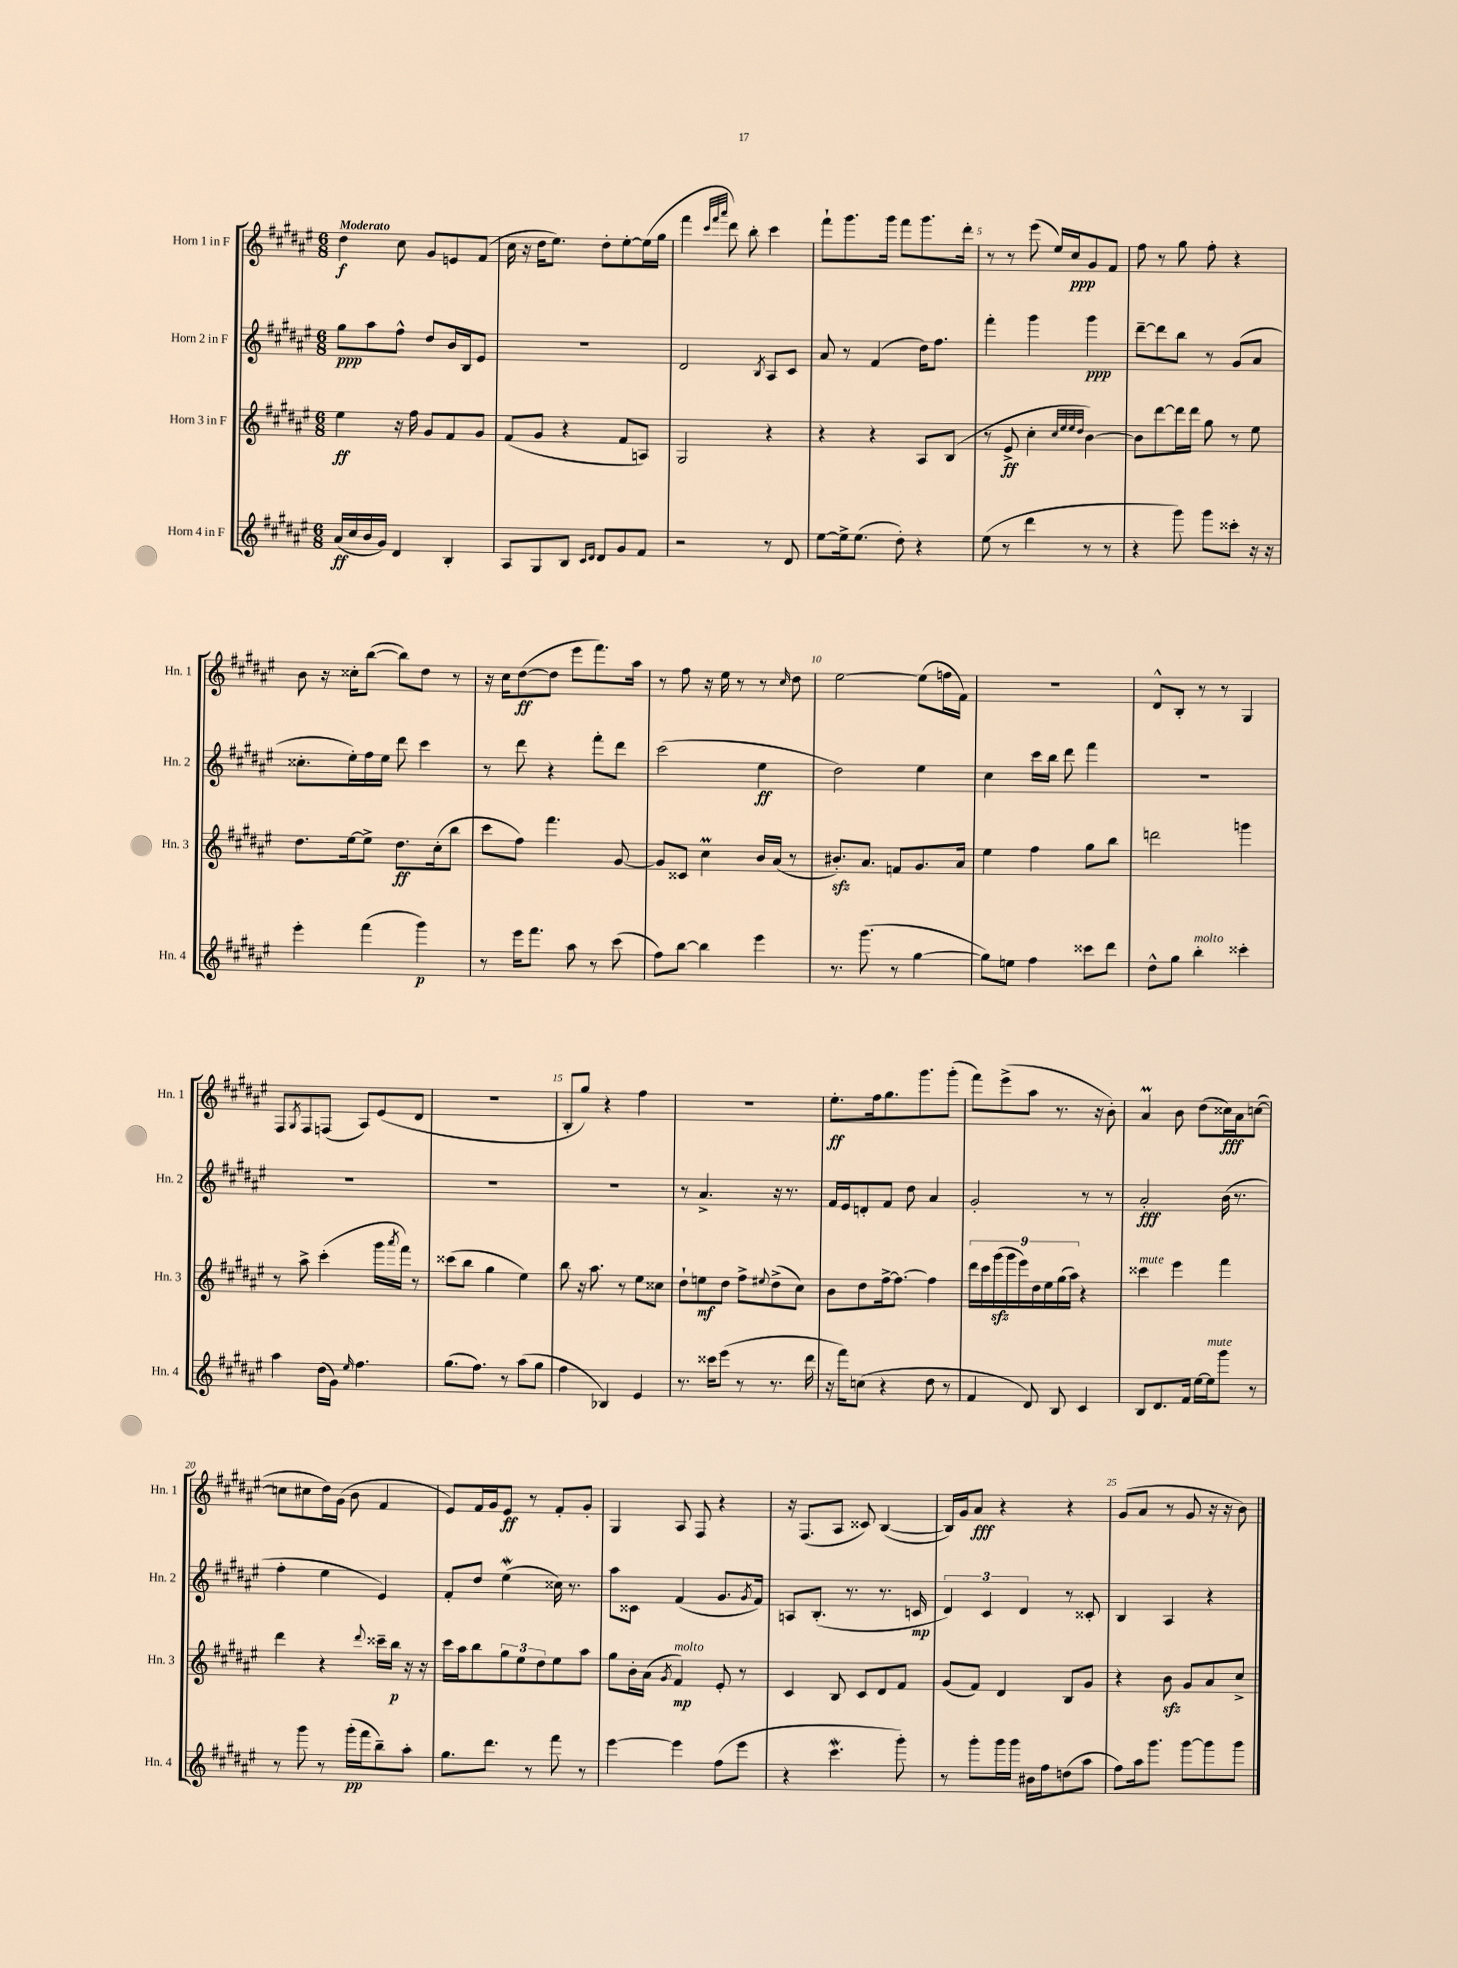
<<
\new StaffGroup <<
\new Staff = "s0" \with { instrumentName = "Horn 1 in F" shortInstrumentName = "Hn. 1" } {
    \clef treble \key fis \major \numericTimeSignature \time 6/8 \tempo "Moderato"
    dis''4\f cis''8 gis'8 e'8 fis'8( |
    cis''16 r16 dis''16 eis''8.) dis''8-. eis''8~-. eis''16( gis''16 |
    fis'''4 \grace { cis'''32 fis'''32 ais'''32 } dis'''8) b''8-. cis'''4 |
    fis'''8-! gis'''8. gis'''16 fis'''8 gis'''8. dis'''16-. |
    r8 r8 eis'''8( eis''16) cis''16\ppp gis'8 fis'8 |
    fis''8 r8 gis''8 fis''8-. r4 |
    b'8 r16 cisis''16-. b''8~( b''8) dis''8 r8 |
    r16 cis''16 dis''8~\ff( dis''8 eis'''8 fis'''8.) ais''16 |
    r8 fis''8 r16 eis''16 r8 r8 \grace { cis''16 } dis''8 |
    eis''2~ eis''8( f''16 fis'16) |
    R2. |
    dis'8-^ b8-. r8 r8 gis4 |
    fis8 \acciaccatura { gis8 } fis8 f8( ais8) eis'8( dis'8 |
    R2. |
    b8-. gis''8) r4 fis''4 |
    r2. |
    eis''8.-.\ff fis''16 gis''8. gis'''8. gis'''8-.( |
    fis'''8) eis'''8->( ais''8 r8. r16 b'8-.) |
    ais'4\prall b'8 dis''8( cisis''16\fff) ais'16 c''8~( |
    c''8 cis''8 dis''16) gis'16( b'8 fis'4 |
    eis'8) fis'16 gis'16 eis'8\ff r8 fis'8-. gis'8-. |
    gis4 ais8 fis8 r4 |
    r16 fis8.( ais8 cisis'8) b4~( |
    b16) gis'16 ais'8\fff r4 r4 |
    gis'8( ais'8 r8 gis'8 r16 r16 b'8) \bar "|." |
}
\new Staff = "s1" \with { instrumentName = "Horn 2 in F" shortInstrumentName = "Hn. 2" } {
    \clef treble \key fis \major \numericTimeSignature \time 6/8
    gis''8\ppp ais''8 fis''8-^ dis''8 b'16 b16 eis'8 |
    R2. |
    dis'2 \acciaccatura { b8 } ais8 cis'8 |
    ais'8 r8 fis'4( dis''16) fis''8. |
    fis'''4-. gis'''4 gis'''4\ppp |
    dis'''8~-- dis'''8 b''8 r8 gis'8( ais'8 |
    cisis''8.-. eis''16-.) fis''16 eis''16 dis'''8 cis'''4 |
    r8 dis'''8 r4 fis'''8-. dis'''8 |
    cis'''2( eis''4\ff |
    dis''2) eis''4 |
    cis''4 cis'''16 b''16 dis'''8 fis'''4 |
    R2. |
    R2. |
    R2. |
    R2. |
    r8 ais'4.-> r16 r8. |
    fis'16 eis'16 d'8-. fis'8 dis''8 ais'4 |
    gis'2-. r8 r8 |
    ais'2-.\fff b'16( r8. |
    fis''4-. eis''4 eis'4) |
    fis'8-. dis''8 eis''4\mordent( cisis''16) r8. |
    ais''8 cisis'8 fis'4( gis'8. \acciaccatura { gis'8 } fis'16) |
    a8 b8.-.( r8. r8. c'16\mp |
    \tuplet 3/2 { dis'4) cis'4 dis'4 } r8 cisis'8-. |
    b4 ais4 r4 \bar "|." |
}
\new Staff = "s2" \with { instrumentName = "Horn 3 in F" shortInstrumentName = "Hn. 3" } {
    \clef treble \key fis \major \numericTimeSignature \time 6/8
    eis''4\ff r16 fis''16 gis'8 fis'8 gis'8 |
    fis'8( gis'8 r4 fis'8 a8) |
    gis2 r4 |
    r4 r4 ais8 b8( |
    r8 eis'8->\ff cis''4-. \grace { cis''32 eis''32 eis''32 dis''32 } b'4~) |
    b'8 dis'''8~ dis'''16 dis'''16 gis''8 r8 eis''8 |
    dis''8. eis''16~ eis''8-> dis''8.\ff cis''16-.( b''8 |
    cis'''8 fis''8) fis'''4. gis'8~ |
    gis'8 cisis'8 cis''4\prall b'16 ais'16( r8 |
    bis'8.-.\sfz) ais'8. f'8 gis'8. ais'16 |
    eis''4 fis''4 gis''8 b''8 |
    d'''2 g'''4 |
    r8 ais''8-> cis'''4-.( gis'''16 \acciaccatura { ais'''8 } fis'''16) r8 |
    cisis'''8( b''8 gis''4 eis''4) |
    b''8 r16 ais''8. r8 eis''8 cisis''8 |
    dis''8-! e''8\mf dis''8 fis''8-> \appoggiatura { eis''8 } dis''8->( cis''8) |
    b'8 dis''8 fis''16~-> fis''8.~ fis''4 |
    \tuplet 9/8 { dis'''16 cis'''16 gis'''16\sfz( gis'''16 eis'''16) dis''16 eis''16 gis''16( ais''16) } r4 |
    cisis'''4^\markup { \italic "mute" } eis'''4 fis'''4 |
    dis'''4 r4 \appoggiatura { dis'''8 } cisis'''16-- b''16\p r16 r16 |
    cis'''16 ais''16 b''8 \tuplet 3/2 { gis''8 eis''8 dis''8 } eis''8 ais''8 |
    gis''8 b'16-. ais'16( \acciaccatura { gis'8 } fis'4\mp^\markup { \italic "molto" }) eis'8-. r8 |
    cis'4 b8 cis'8 dis'8 fis'8 |
    gis'8( fis'8) dis'4 b8 gis'8 |
    r4 b'8\sfz gis'8 ais'8 cis''8-> \bar "|." |
}
\new Staff = "s3" \with { instrumentName = "Horn 4 in F" shortInstrumentName = "Hn. 4" } {
    \clef treble \key fis \major \numericTimeSignature \time 6/8
    ais'16\ff( cis''16 b'16 gis'16) dis'4 b4-. |
    ais8 gis8 b8 \grace { cis'16 dis'16 } dis'8 gis'8 fis'8 |
    r2 r8 dis'8 |
    eis''8~ eis''16-> eis''8.( dis''8-.) r4 |
    eis''8( r8 dis'''4 r8 r8 |
    r4 gis'''8) gis'''8 cisis'''8-. r16 r16 |
    eis'''4-. fis'''4( gis'''4\p) |
    r8 eis'''16 fis'''8. ais''8 r8 cis'''8( |
    fis''8) b''8~ b''4 eis'''4 |
    r8. gis'''8.( r8 gis''4~ |
    gis''8) e''8 fis''4 cisis'''8 dis'''8 |
    dis''8-^ gis''8 b''4-.^\markup { \italic "molto" } cisis'''4-. |
    ais''4 dis''16( gis'16) \grace { eis''16 } fis''4. |
    gis''8.( fis''8.) r8 ais''8( gis''8 |
    fis''4 bes4) eis'4 |
    r8. cisis'''16 eis'''8( r8 r8. dis'''16 |
    r16 fis'''16) c''8( r4 dis''8 r8 |
    fis'4 dis'8) b8 cis'4 |
    b8 dis'8. fis'16 eis''16~ eis''16^\markup { \italic "mute" } gis'''8 r8 |
    r8 gis'''8 r8 gis'''16-.\pp( fis'''16 b''8--) ais''8-. |
    gis''8. dis'''8. r8 fis'''8 r8 |
    eis'''4~ eis'''4 fis''8( eis'''8 |
    r4 cis'''4.\mordent gis'''8-.) |
    r8 gis'''8-. gis'''16 gis'''16 bis'16 fis''16 d''8( ais''8 |
    fis''8) ais''16 gis'''8. gis'''8~ gis'''8 gis'''8 \bar "|." |
}
>>
>>
\layout { \context { \Score \override BarNumber.break-visibility = ##(#f #t #t) barNumberVisibility = #(every-nth-bar-number-visible 5) } }
